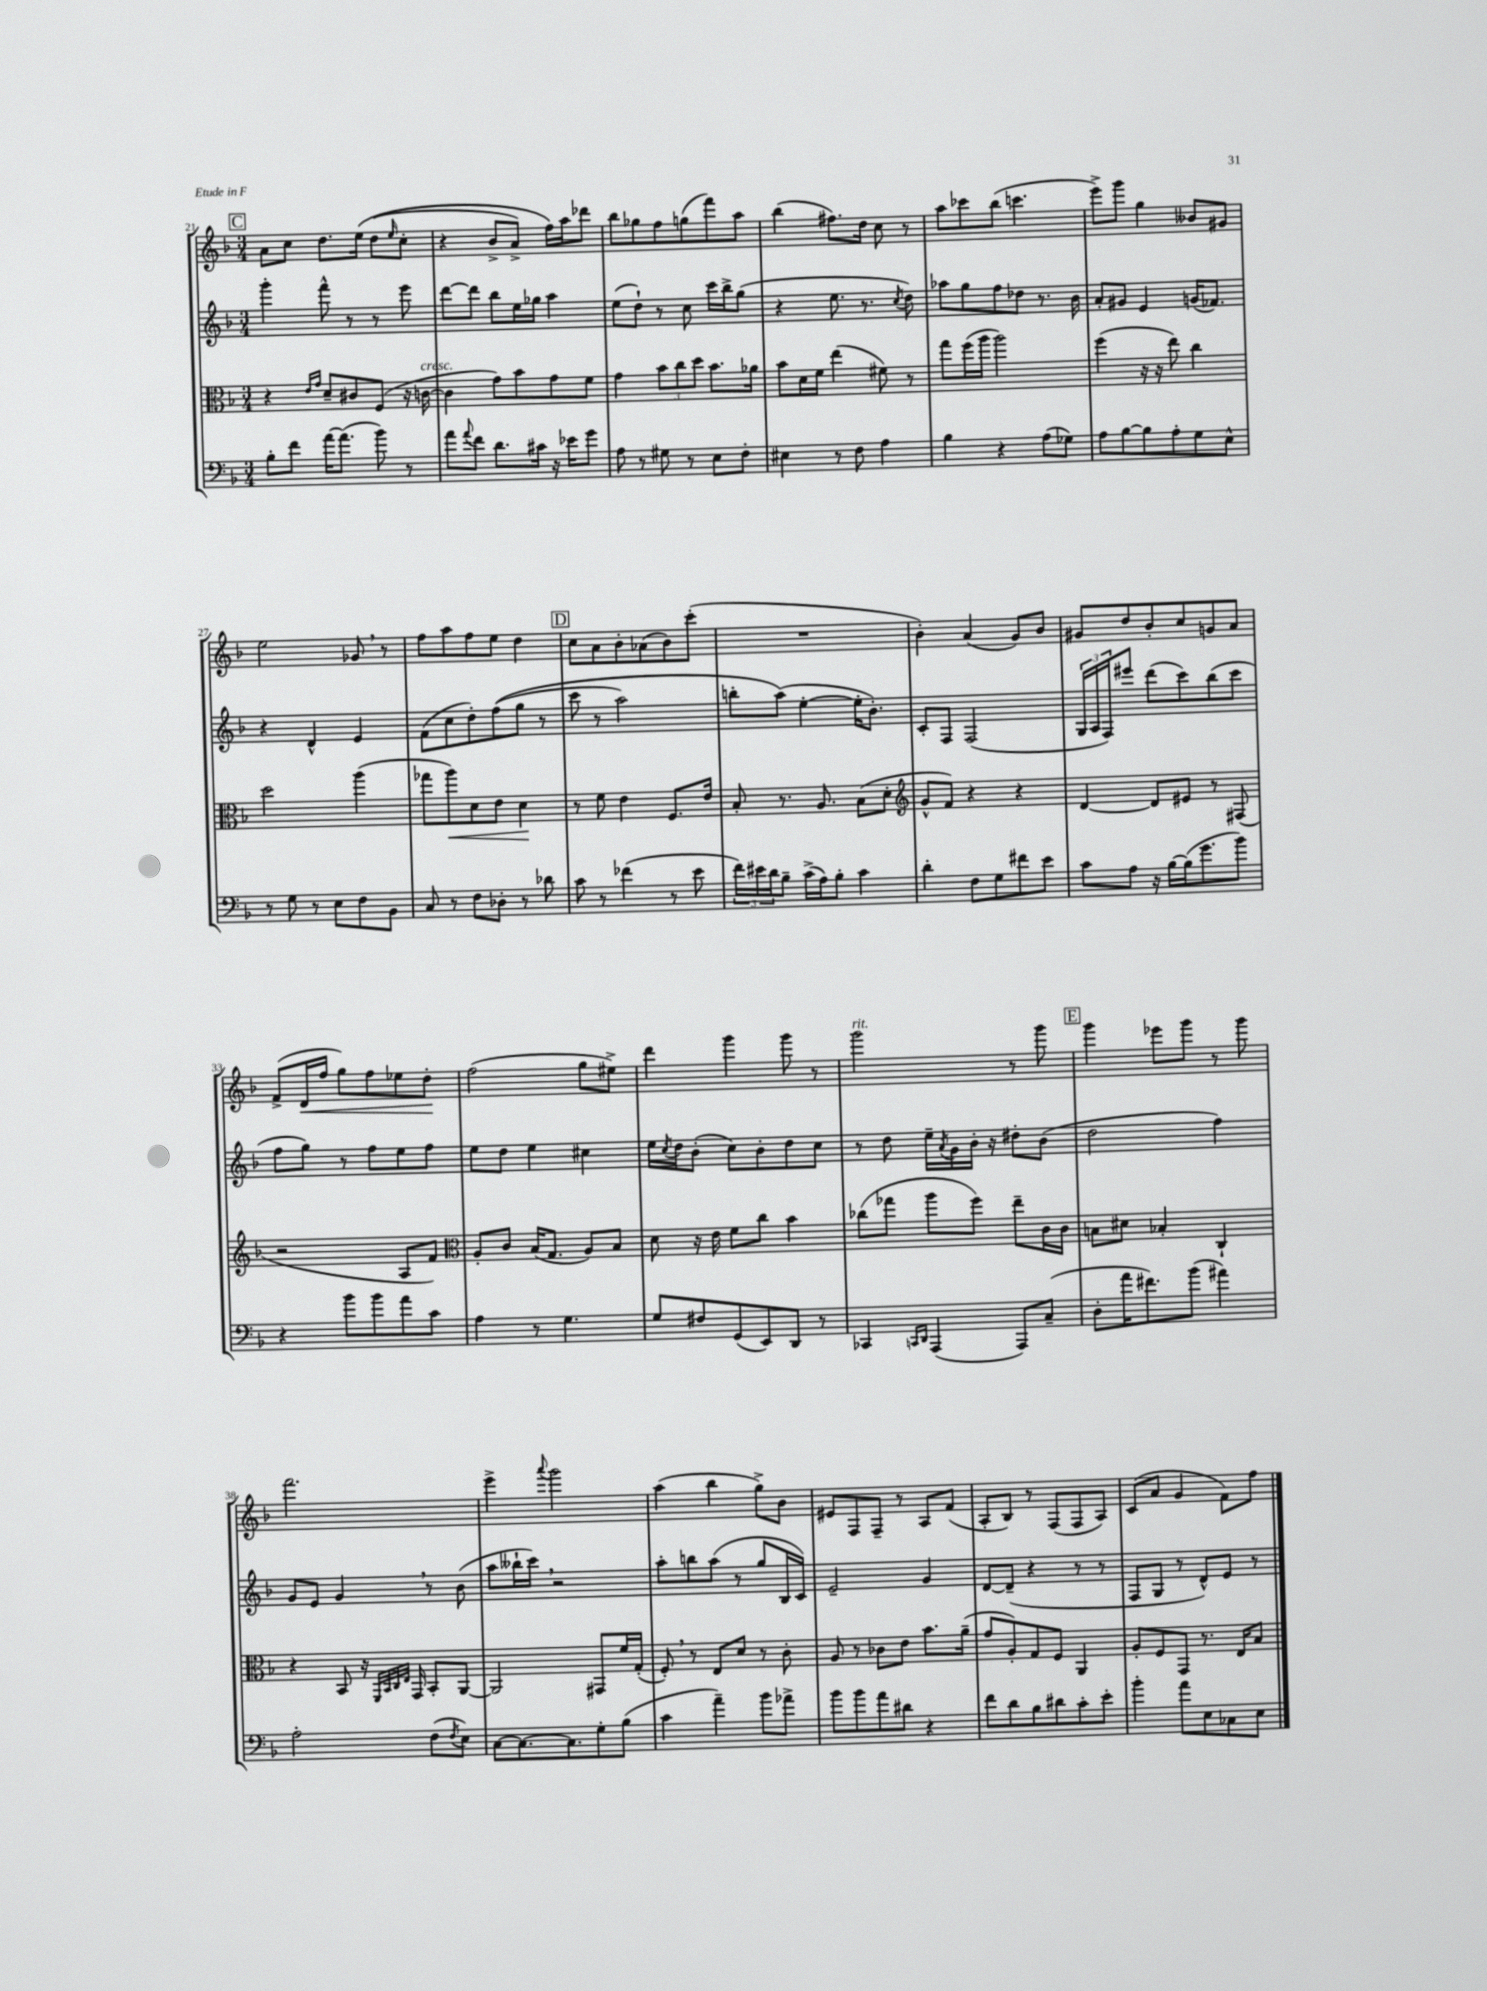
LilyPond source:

<<
\new StaffGroup <<
\new Staff = "s0" {
    \clef treble \key f \major \numericTimeSignature \time 3/4
    \mark \markup { \box "C" } a'8 c''8 d''8. e''16\( d''8( \grace { e''16 } c''8-. |
    r4 bes'8-> a'8->) f''16\) a''16 des'''8 |
    bes''8 ges''8 f''8 g''8( f'''8) a''8 |
    bes''4( fis''8.) d''16 c''8 r8 |
    a''8 ces'''8 bes''8( c'''4. |
    e'''8->) g'''8 g''4 beses'8 gis'8 |
    e''2 ges'8 \breathe r8 |
    f''8 a''8 f''8 e''8 d''4 |
    \mark \markup { \box "D" } c''8 a'8 bes'8-. aes'8( bes'8) c'''8-.( |
    R2. |
    bes'4-.) a'4( g'8) bes'8 |
    gis'8 d''8 bes'8-. c''8 g'8 a'8 |
    f'8->( d'16\< f''16 g''8) f''8 ees''8 d''8-.\! |
    f''2( g''8 eis''8->) |
    d'''4 g'''4 g'''8 r8 |
    g'''2^\markup { \italic "rit." } r8 g'''8 |
    \mark \markup { \box "E" } g'''4 ees'''8 g'''8 r8 g'''8 |
    f'''2. |
    e'''4-> \appoggiatura { a'''8 } g'''2 |
    a''4( bes''4 g''8->) bes'8 |
    eis'8 f8 f8-- r8 a8 f'8( |
    a8-. bes8) r8 f8( f8 a8) |
    c'8( a'8 g'4 f'8) f''8 \bar "|." |
}
\new Staff = "s1" {
    \clef treble \key f \major \numericTimeSignature \time 3/4
    \mark \markup { \box "C" } g'''4-. f'''8-^ r8 r8 e'''8 |
    d'''8~ d'''8 bes''8 e''16 ges''16 a''4 |
    e''8( d''8-!) r8 c''8 c'''16 bes''16-> g''8( |
    r4 e''8. r8. \acciaccatura { c''8 } d''8) |
    aes''8 g''8 f''8 des''8 r8. bes'16 |
    a'8-. gis'8 e'4 g'16( fes'8.) |
    r4 d'4-^ e'4 |
    f'8( c''8 d''8-.) f''8(\( g''8 r8 |
    \mark \markup { \box "D" } c'''8 r8 a''2) |
    b''8-. a''8(\) e''4~-. e''16-. bes'8.-.) |
    c'8-. f8 f2( |
    \tuplet 3/2 { g16 a16 f16) } eis'''8 d'''8( c'''8) bes''8( c'''8 |
    f''8 g''8) r8 f''8 e''8 f''8 |
    e''8 d''8 e''4 cis''4 |
    e''16 \acciaccatura { c''8 } d''16 bes'8-.( c''8) bes'8-. d''8 c''8 |
    r8 d''8 e''16-- \acciaccatura { a'8 } g'16 bes'16-. r16 dis''8-. bes'8( |
    \mark \markup { \box "E" } d''2 f''4) |
    g'8 e'8 g'4 \breathe r8 bes'8( |
    a''8 beses''16-! c'''16) \breathe r2 |
    a''8-. b''8 a''8( r8 g''8 bes16 c'16) |
    e'2-- g'4 |
    d'8~ d'8--( r4 r8 r8 |
    f8 g8 r8 d'8-^) e'8 r8 \bar "|." |
}
\new Staff = "s2" {
    \clef alto \key f \major \numericTimeSignature \time 3/4
    \mark \markup { \box "C" } r4 \grace { e'16 g'16 } d'8-- cis'8 f8( r16 c'16~^\markup { \italic "cresc." } |
    c'4 g'8) bes'8 g'8 f'8 |
    g'4 \tuplet 3/2 { bes'8 c''8 d''8 } bes'8. aes'16 |
    bes'8 d'16 f'16 e''4( fis'8) r8 |
    g''8 f''16( a''16 a''2) |
    f''4( r16 r16 e''8) c''4 |
    d''2 a''4( |
    ges''8 a''8\<) d'8 e'8 d'4\! |
    \mark \markup { \box "D" } r8 f'8 e'4 f8. e'16 |
    bes8-. r8. a8. bes8( d'8-. |
    \clef treble g'8-^ f'8) r4 r4 |
    d'4~ d'8 eis'8 r8 fis8( |
    r2 a8 f'8) |
    \clef alto a8-. c'8 bes16( g8. a8) bes8 |
    d'8 r16 e'16 f'8 c''8 bes'4 |
    ces''8( ges''8 a''8 f''8) e''8-- c'16 c'16 |
    \mark \markup { \box "E" } b8 dis'8 bes4-. c4-! |
    r4 bes,8 r16 \grace { f,32 bes,32 c32 e32 } g,16 bes,8-. a,8~ |
    a,2 gis,8 f'16 g16-.( |
    f8-.) \breathe r8 e8 d'8 r8 c'8-. |
    a8 r8 ces'8 e'8 bes'8. a'16--( |
    g'8 a8-.) g8 f8 a,4 |
    a8-. f8 g,8 r8. e16 bes8 \bar "|." |
}
\new Staff = "s3" {
    \clef bass \key f \major \numericTimeSignature \time 3/4
    \mark \markup { \box "C" } bes8-. f'8 a'16~ a'8.( bes'8) r8 |
    a'8 \appoggiatura { a'8 } f'8 d'8. cis'16 r16 ees'16 g'8 |
    a8 r8 gis8 r8 e8 f8-. |
    eis4 r8 f8 a4 |
    bes4 r4 a8( ges8) |
    a8 bes8~ bes8 a8-. g8 e8-^ |
    r8 g8 r8 e8 f8 bes,8 |
    c8 r8 f8 des8-. r8 des'8 |
    \mark \markup { \box "D" } c'8 r8 fes'4( r8 e'8 |
    \tuplet 3/2 { f'16) eis'16 d'16 } bes8-- c'16->( a16) bes8-. c'4 |
    d'4-. f8 g8 fis'8 e'8 |
    c'8 a8 r16 bes16~ bes16( g'8. bes'8) |
    r4 bes'8 bes'8 a'8 c'8 |
    a4 r8 g4. |
    g8 fis8 g,8( e,8) d,8 r8 |
    ces,4 \grace { c,16 d,16 } a,,4( a,,8) c8--( |
    \mark \markup { \box "E" } d8-. a'16 fis'8.) bes'8( ais'4) |
    a2-. f8( \acciaccatura { f8 } e8) |
    c8~ c8.~ c8. g8-. bes8( |
    c'4 a'4--) bes'8 aes'8-> |
    bes'8 bes'8 a'8 dis'8 r4 |
    f'8 d'8 bes8 dis'8 c'8-. e'8-. |
    bes'4-. a'8 e8 ces8 e8 \bar "|." |
}
>>
>>
\layout { \context { \Score currentBarNumber = #21 } }
